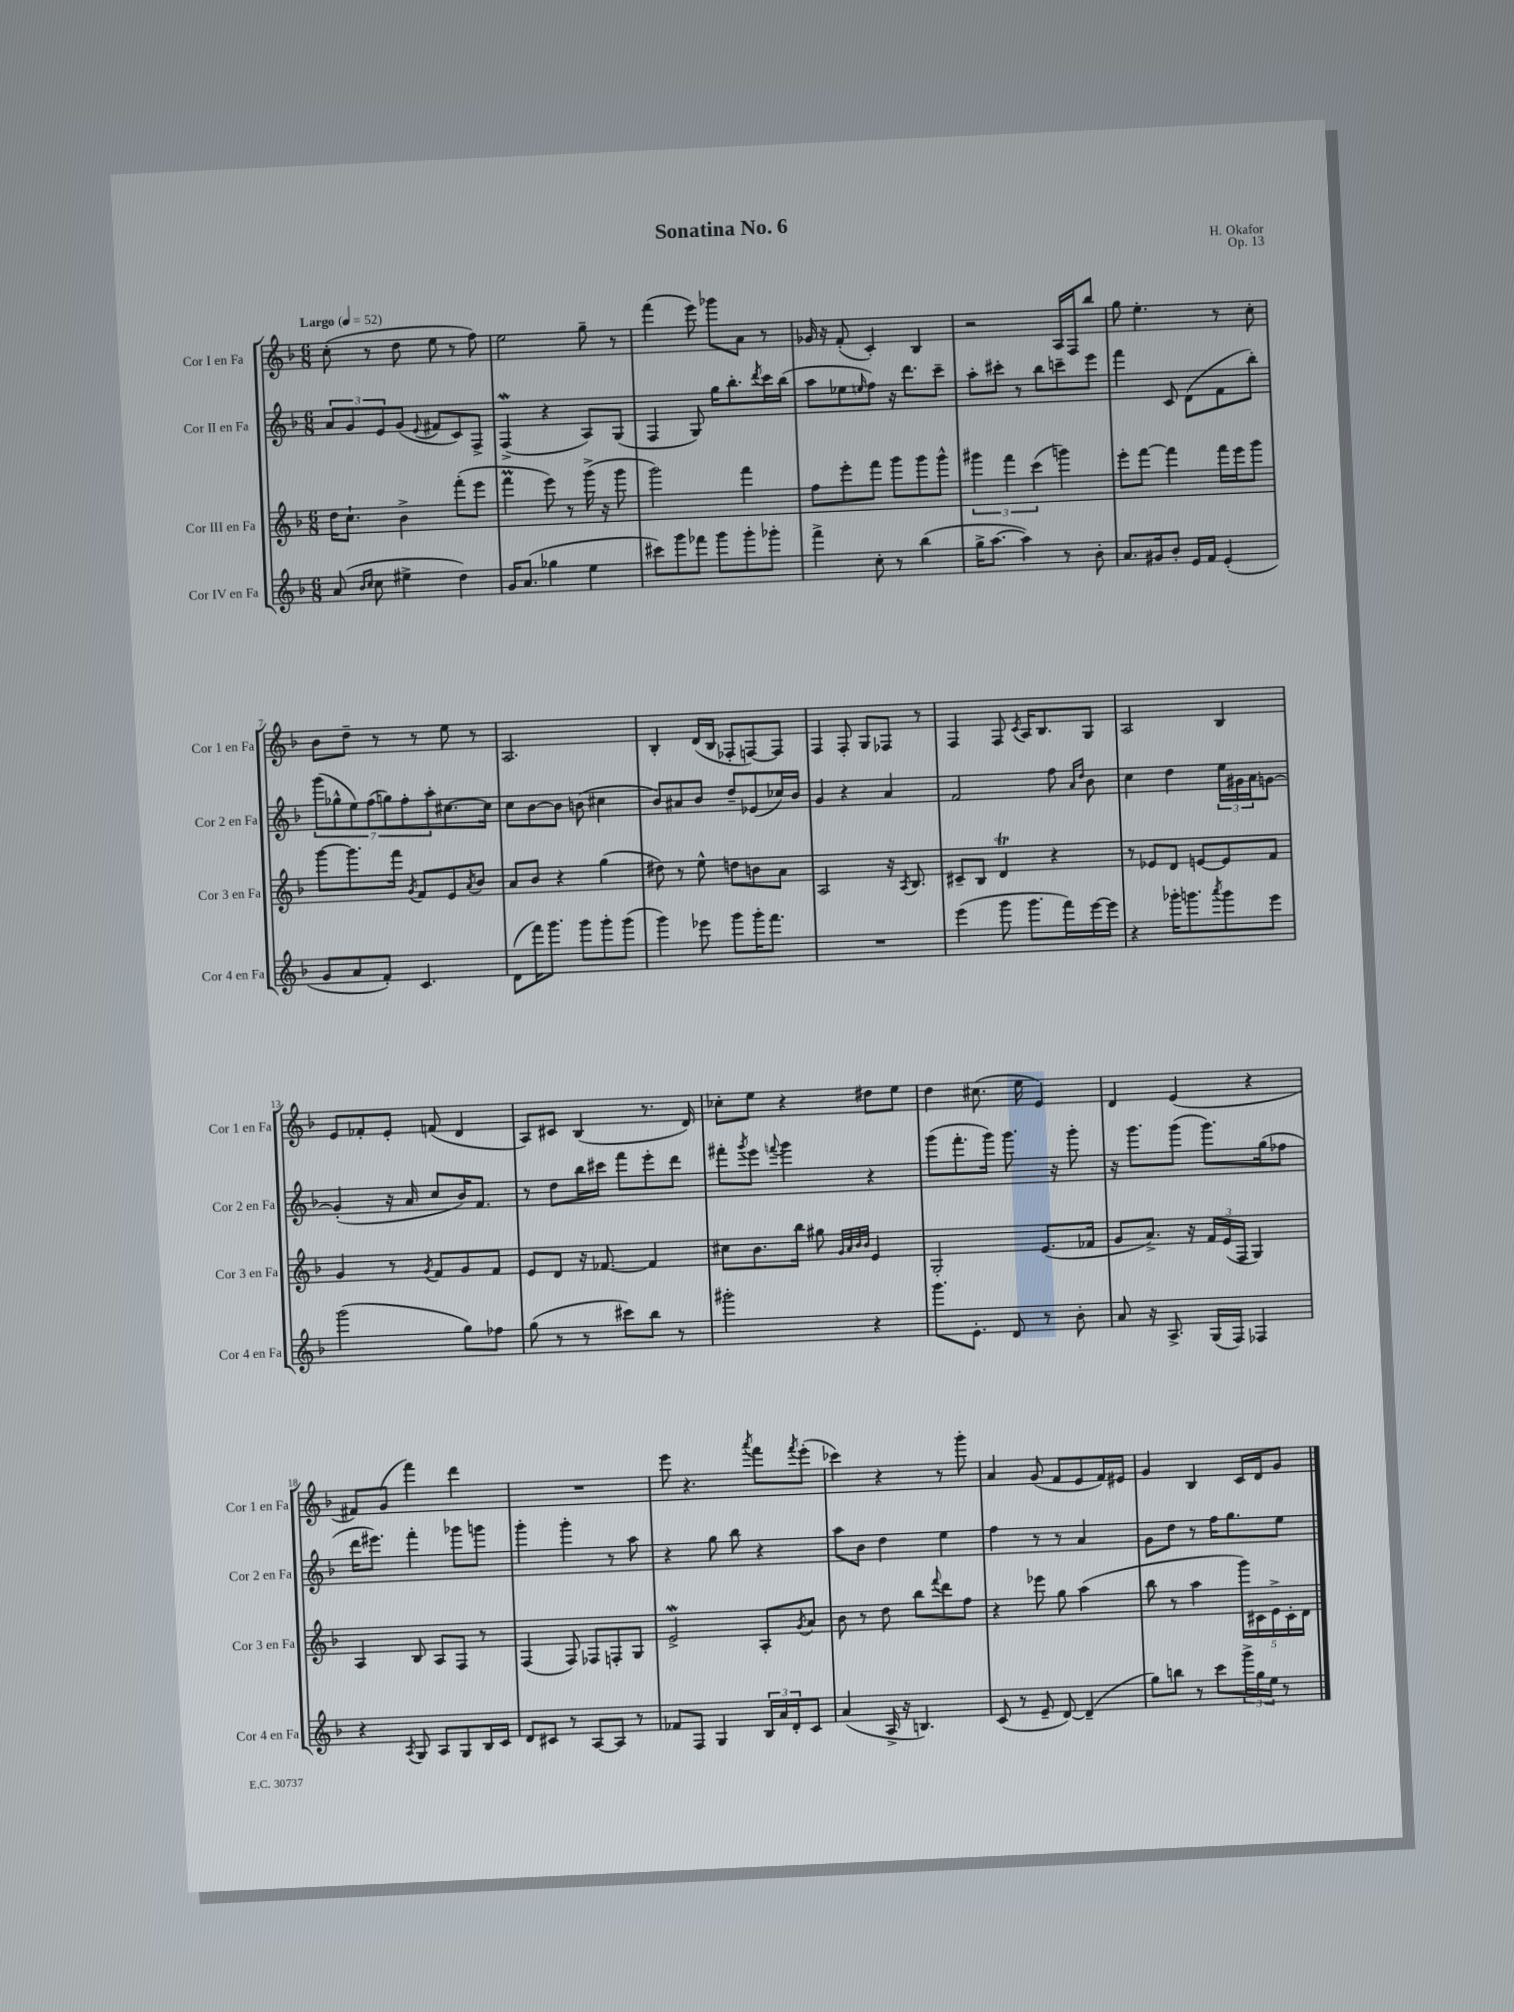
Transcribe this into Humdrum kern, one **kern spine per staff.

**kern	**kern	**kern	**kern
*staff4	*staff3	*staff2	*staff1
*clefG2	*clefG2	*clefG2	*clefG2
*k[b-]	*k[b-]	*k[b-]	*k[b-]
*M6/8	*M6/8	*M6/8	*M6/8
*MM52	*MM52	*MM52	*MM52
(8a	16dd	12a	(8cc'
.	8.cc`	.	.
.	.	12g	.
16qqb-	.	.	.
16qqcc	.	.	.
8cc	.	.	8r
.	.	12e	.
4ee#^	4b-^	(8g	8dd
.	.	8qqe	.
.	.	8f#	8ee
4dd)	(8fff'	8c)	8r
.	8eee	8F^	8ff)
=	=	=	=
16g	4fff	(4F^	2ee
(8.a	.	.	.
4gg-	8eee)	4r	.
.	8r	.	.
4ee	(16ggg^	8A)	8gg~
.	16r	.	.
.	8ggg	(8G	8r
=	=	=	=
8ccc#)	2ggg)	4F	(4fff
8ggg	.	.	.
8fff-	.	8G)	8eee)
8ggg	.	16gg	8ggg-
.	.	8.bb-'	.
8ggg'	4fff	.	8a
.	.	8qddd	.
8ggg-'	.	16ccc	8r
.	.	(16bb-	.
=	=	=	=
4fff^	8ff	8aa	16g-
.	.	.	16r
.	8eee'	8ee-	(8f'
.	.	16qqee	.
8cc'	8fff	8ff)	4c')
8r	8ggg	16r	.
.	.	8.ddd	.
(4bb-	8ggg	.	4B-
.	8ggg^^	8ccc~	.
=	=	=	=
16gg^	6ggg#	8aa'	2r
[8.aa	.	.	.
.	.	8ccc#'	.
.	6fff	.	.
4aa])	.	8r	.
.	(6ccc	.	.
.	.	8bb-	.
8r	4ggg)	8ccc~	16A
.	.	.	16F
8b-'	.	8eee	8bb-
=	=	=	=
8.a	8eee'	4fff	8gg
.	[8fff	.	4.ee'
16g#	.	.	.
8b-'	4fff]	8c	.
16e	.	(8d	.
16f	.	.	.
(4e'	16fff	8f	8r
.	16eee	.	.
.	8ggg	8bb-')	8cc'
=	=	=	=
8g	[8ggg	(14ggg	8b-
.	.	14gg-^^	.
8a	8.ggg]	.	8dd~
.	.	14ee)	.
.	.	(14ff	.
8f')	.	.	8r
.	.	14gg)	.
.	16fff	.	.
.	.	14ff'	.
.	8qg	.	.
4.c	8f	.	8r
.	.	14aa'	.
.	8e	[8.cc#	8ee
.	8qa	.	.
.	8b-	.	8r
.	.	16cc#]	.
=	=	=	=
(8d	8a	8cc	2.A
16fff)	8b-	[8b-	.
8.ggg	.	.	.
.	4r	8b-]	.
8ggg	.	(8b	.
8ggg'	(4gg	4cc#	.
(8ggg	.	.	.
=	=	=	=
4ggg)	8dd#)	8b-)	4B-'
.	8r	8a#	.
8eee-	8ee^^	8b-	(16d
.	.	.	16B-
8ggg	8dd	8dd~	8F-'
16ggg'	8b	(8e-	[8F)
8.fff	.	.	.
.	8a	16cc-)	8F]
.	.	16b-	.
=	=	=	=
2.r	2A	4g	4F
.	.	4r	8F'
.	.	.	8G
.	16r	4a	8F-
.	8qA	.	.
.	8.B-	.	.
.	.	.	8r
=	=	=	=
(4eee	8c#~	2f	4F
.	8B-	.	.
8ggg	4d	.	8F
.	.	.	8qc
8.ggg	.	.	16A
.	.	.	8.B-
.	4r	8ff	.
16fff)	.	.	.
.	.	16qqa	.
.	.	16qqdd	.
[16eee	.	8b-	8G
16eee]	.	.	.
=	=	=	=
4r	8r	4cc	2A
.	8e-	.	.
16ggg-'	8d	4dd	.
8.ggg	.	.	.
.	[8e	.	.
8qaaa	.	.	.
8ggg	8e]	24ee	4B-
.	.	24g#	.
.	.	24a	.
8eee	8f	[8g	.
=	=	=	=
(2ggg	4g	(4g']	8e
.	.	.	8f-'
.	8r	16r	8e'
.	.	16a	.
.	8qg	.	.
.	8f	8cc	(8f
8gg)	8g	16b-)	4d
.	.	8.f	.
8ff-	8f	.	.
=	=	=	=
(8gg	8e	8r	8A)
8r	8d	8dd	8c#
8r	16r	16bb-	(4B-
.	[8.f-	16ccc#	.
8ccc#)	.	8fff	.
8bb-	4f-]	8eee'	8.r
8r	.	8ddd	.
.	.	.	16d)
=	=	=	=
2ggg#'	8cc#	8fff#'	8cc-'
.	.	8qggg	.
.	8.b-	8eee	8ee
.	.	8qqfff	.
.	.	4ggg	4r
.	16bb-	.	.
.	8gg#	.	.
.	32qqg	.	.
.	32qqa	.	.
.	32qqb-	.	.
.	32qqb-	.	.
4r	4e	4r	8dd#
.	.	.	8ee
=	=	=	=
8.ggg	2G'	(8ggg	4dd
.	.	8.fff'	.
8.e'	.	.	.
.	.	.	(8.cc#
.	.	16ggg)	.
8d	.	8.ggg	.
.	.	.	16ee
8r	(8.e	.	4e)
.	.	16r	.
8b-'	.	8ggg'	.
.	16f-	.	.
=	=	=	=
8a	8g	16r	4d
.	.	8.ggg	.
16r	8.a^)	.	.
8.A^	.	.	.
.	.	(8ggg	(4e
.	16r	.	.
(16G	24f	8.ggg)	.
.	(24e	.	.
16F)	.	.	.
.	24F	.	.
4F-	4G)	.	4r
.	.	(16gg	.
.	.	8ff-	.
=	=	=	=
4r	4A	16ddd	8f#)
.	.	8.eee#)	.
.	.	.	(8g
8qA	.	.	.
8G	8B-	4fff'	4fff)
8A	8A	.	.
8G	8F	8ggg-	4ddd
16B-	8r	8ggg	.
16c	.	.	.
=	=	=	=
8d	(4F	4ggg'	2.r
8c#	.	.	.
8r	8F)	4ggg'	.
[8A	8F-	.	.
8A]	8F'	8r	.
8r	8G	8aa	.
=	=	=	=
8f-	2e^	4r	8eee
8F	.	.	4.r
4G	.	8gg	.
.	.	8bb-	.
.	.	.	8qaaa
24B-	8A'	4r	8fff
24a	.	.	.
24d'	.	.	.
.	8qg	.	8qfff
8c	8a	.	(8eee'
=	=	=	=
(4a	8b-	8aa	4ccc-)
.	8r	8b-	.
16A^	8dd	4dd	4r
16r	.	.	.
4.B)	8bb-	.	.
.	8qqfff	.	.
.	8ddd	4ee	8r
.	8ff	.	8ggg'
=	=	=	=
(8c	4r	4ff	4a
8r	.	.	.
8e~	8eee-	8r	(8g
[8d)	8gg	8r	8f
(4d~]	(4aa	4a	8e
.	.	.	16f)
.	.	.	16e#
=	=	=	=
8gg)	8bb-	8g	4g
8bb	8r	8dd	.
8r	4aa	8r	4B-
8ccc	.	16ff	.
.	.	8.gg	.
24ggg^	20ggg)	.	16c
24gg	.	.	.
.	20c#	.	.
.	.	.	16d
24ee	.	.	.
.	20e^	.	.
8r	.	8ee	8g
.	20c#'	.	.
.	20d	.	.
==	==	==	==
*-	*-	*-	*-
